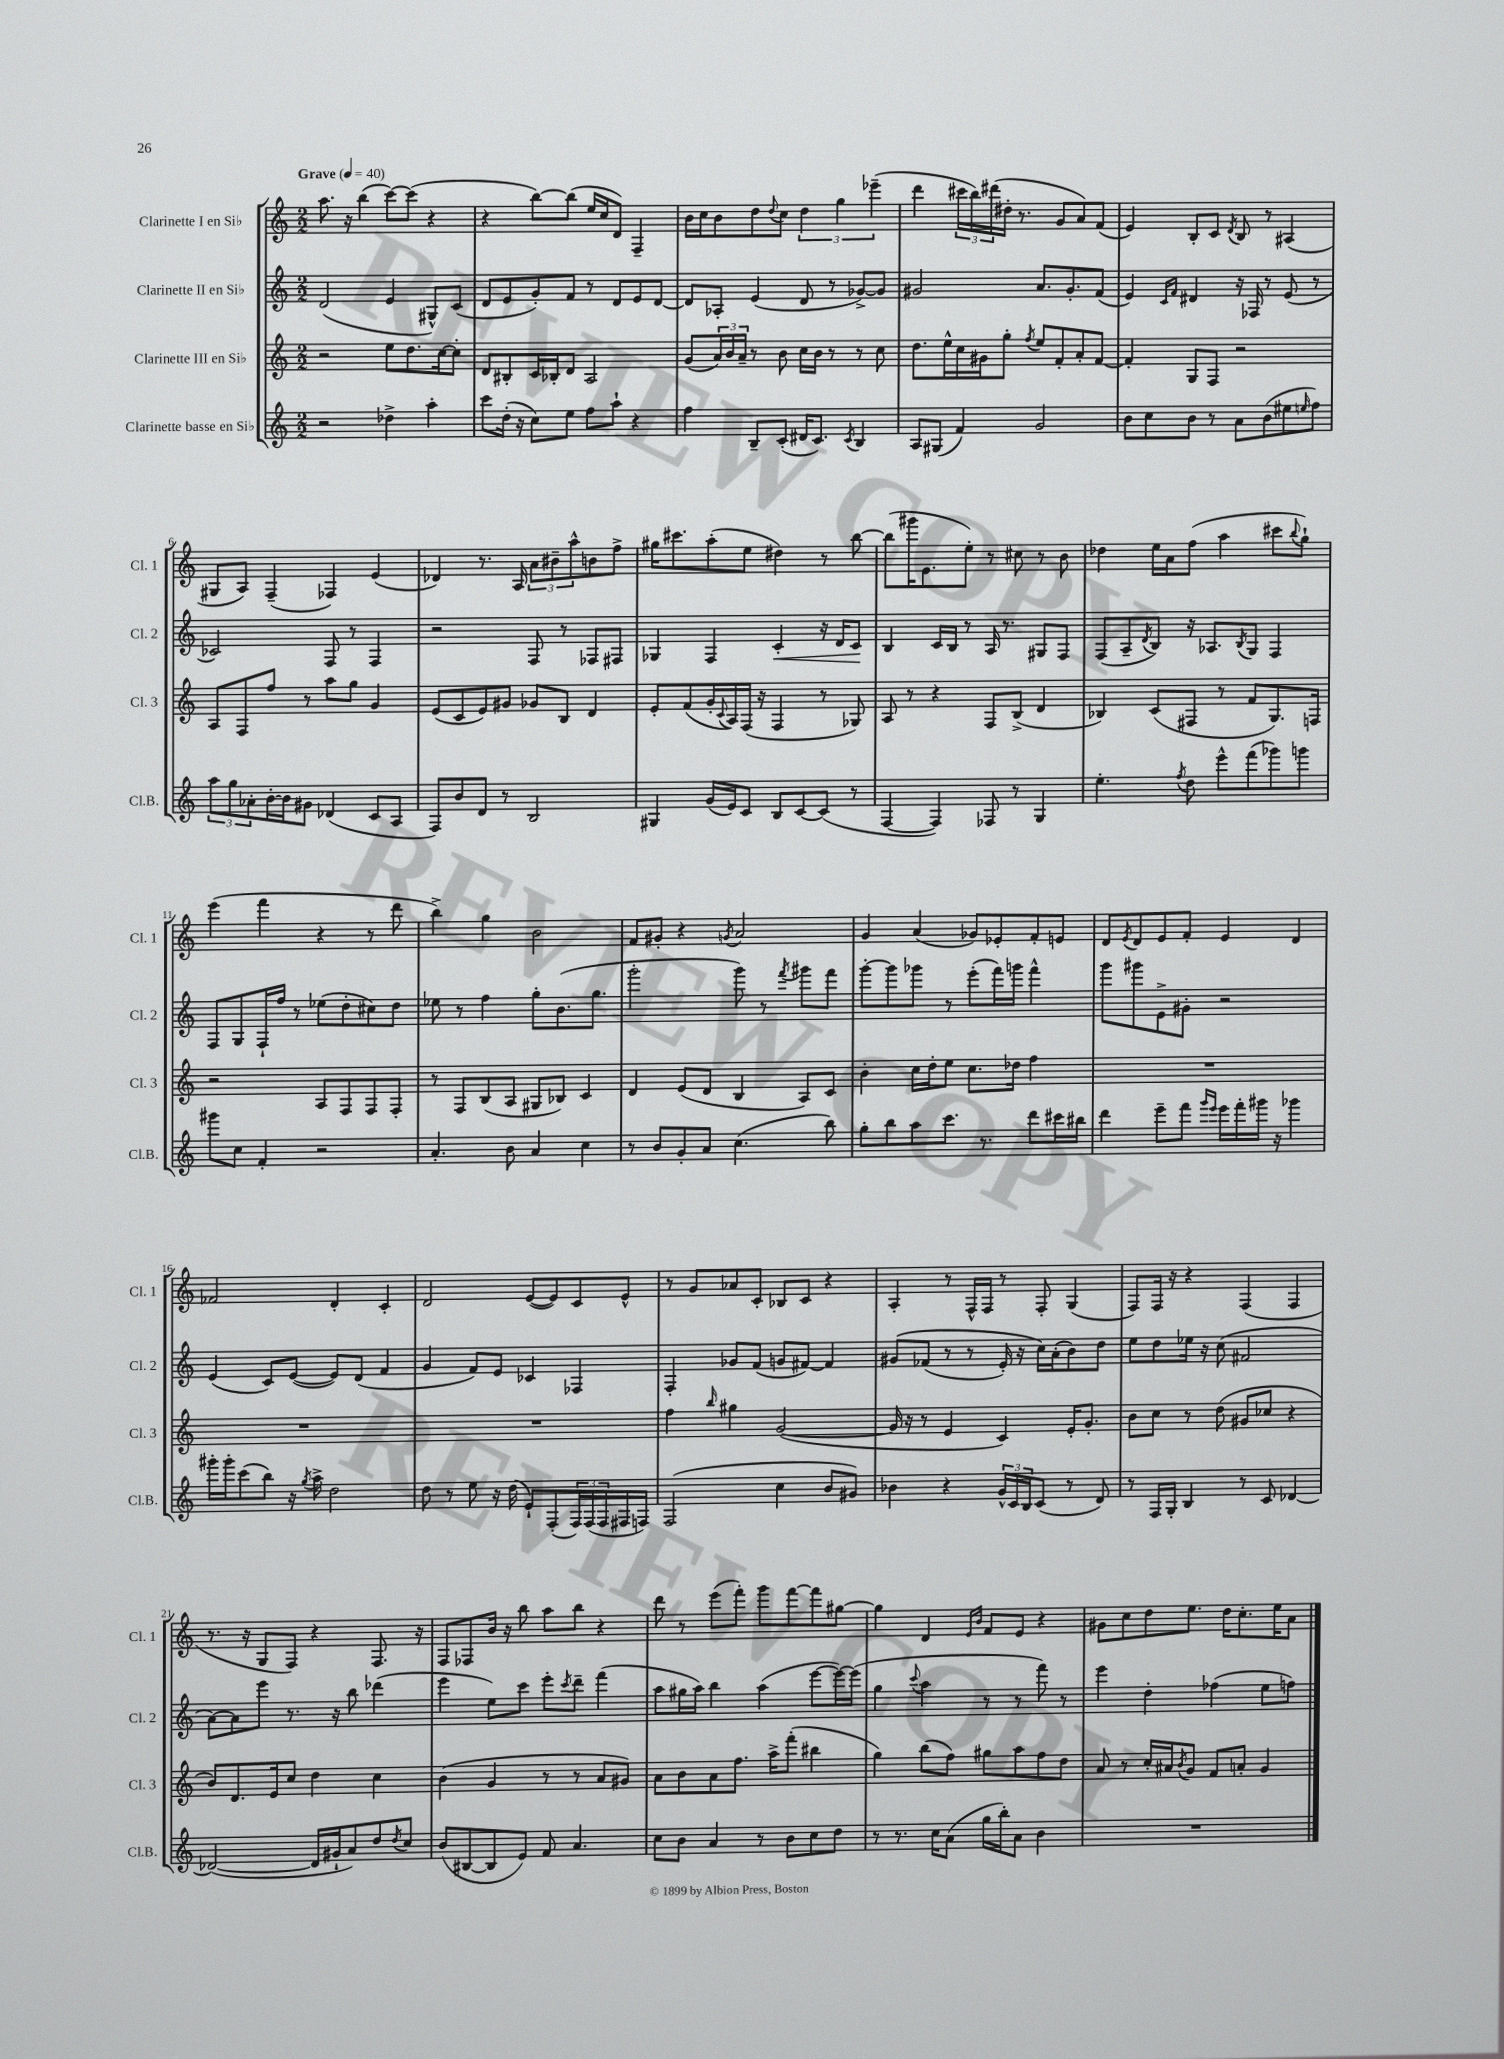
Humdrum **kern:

**kern	**kern	**kern	**kern
*staff4	*staff3	*staff2	*staff1
*clefG2	*clefG2	*clefG2	*clefG2
*k[]	*k[]	*k[]	*k[]
*M2/2	*M2/2	*M2/2	*M2/2
*MM40	*MM40	*MM40	*MM40
2r	2r	(2d	8.aa
.	.	.	16r
.	.	.	(4bb
4dd-^	8ee	4e	[8ccc)
.	8.dd	.	(8ccc]
4aa'	.	8G#^^)	4r
.	[16cc	.	.
.	8cc']	(8c	.
=	=	=	=
8ccc	8d	8d	4r
(16dd'	8B#'	8e	.
16r	.	.	.
8cc)	16c	8g')	[8bb)
.	16B-'	.	.
8ee	8d	8f	(8bb]
8ff	2A	8r	16ee
.	.	.	16cc
8aa`	.	8d	8d)
4r	.	8e	4F~
.	.	[8d	.
=	=	=	=
4ff	(8g	8d]	16b
.	.	.	16cc
.	24a)	8A-'	8b
.	24b	.	.
.	24a~	.	.
8B~	8r	(4e	8dd
.	.	.	8qqdd
(8c'	8b	.	8cc
16d#	16cc	8d	6dd
8.c)	16b	.	.
.	8r	8r	.
.	.	.	6gg
8qc	.	.	.
4B	8r	[8g-^)	.
.	.	.	(6eee-~
.	8cc	8g-]	.
=	=	=	=
8A	8.dd	2g#	4ddd
(8G#	.	.	.
.	16ee^^	.	.
4f)	16cc	.	24ccc#
.	.	.	24bb)
.	16g#	.	.
.	.	.	(24ddd#
.	8gg'	.	16dd#'
.	.	.	8.r
.	8qff	.	.
2g	8ee	8.a	.
.	8f'	.	8g
.	.	8.g#'	.
.	8a'	.	8a)
.	[8f	(8f	(8f
=	=	=	=
8b	4f']	4e)	4e)
8cc	.	.	.
.	.	16qqc	.
.	.	16qqf	.
8b	8G	4d#	8B'
8r	8F	.	8c
.	.	.	8qd
8a	2r	16r	8B
.	.	16F-	.
(8b	.	8r	8r
8ee#	.	(8e	(4A#
16qqee	.	.	.
8ff)	.	8r	.
=	=	=	=
12aa	8A	2c-)	8G#
12gg	.	.	.
.	8F	.	8A)
12a-'	.	.	.
[16b'	8ff	.	(4F~
16b]	.	.	.
8g#	8r	.	.
(4d-	8aa	8F	4F-)
.	8gg	8r	.
8c	4g	4F	(4e
8A	.	.	.
=	=	=	=
8F)	(8e	2r	4d-)
8b	8c	.	.
8d	8e)	.	8.r
8r	8g#	.	.
.	.	.	16A
2B	8g-	8F	12a
.	.	.	12b#~
.	8B	8r	.
.	.	.	12aa^^
.	4d	8F-	8b
.	.	8F#	8ff^
=	=	=	=
4G#	8e'	4G-	16gg#
.	.	.	8.ccc#
.	(8f	.	.
(16g	16g'	4F	(8aa'
.	8qqc	.	.
16e)	16A)	.	.
8c	(16F	.	8ee
.	16r	.	.
8B	4F	4c'	4dd#)
[8c	.	.	.
(8c]	8r	16r	8r
.	.	16d	.
8r	8G-)	8c	[8bb
=	=	=	=
[4F	8A	4B	(8bb]
.	8r	.	16ggg#
.	.	.	8.e
4F])	4r	16c	.
.	.	16B	.
.	.	8r	8ee')
8F-	8F	16A	8r
.	.	8.r	.
8r	(8B^	.	8cc#
4G	4d	8G#	8r
.	.	8F	8b
=	=	=	=
4.ee'	4B-)	(8F	4dd-
.	.	8A~	.
.	.	8qd	.
.	(8c	8B)	16ee
.	.	.	16a
8qff	.	.	.
8dd	8F#	16r	(8ff
.	.	8.A-	.
8eee^^	8r	.	4aa
.	.	8qB	.
(8fff	8f	8G	.
8ggg-)	8.G)	4F	8ccc#
.	.	.	8qqbb
8ggg	.	.	8gg`)
.	16F	.	.
=	=	=	=
8ggg#	2r	8F	(4eee
8cc	.	8G	.
4f'	.	16F`	4fff
.	.	16ff	.
.	.	8r	.
2r	8A	(8ee-	4r
.	8F	8dd'	.
.	8F	8cc#)	8r
.	8F'	8dd	8ddd
=	=	=	=
4.a'	8r	8ee-	4bb^)
.	8F	8r	.
.	(8B	4ff	4gg
8b	8A	.	.
4a	8G#	8gg'	2b
.	8B-)	(8.b	.
4cc	4c	.	.
.	.	8.gg	.
=	=	=	=
8r	4d	2ggg'	8f
8b	.	.	8g#'
8g'	(8e	.	4r
8a	8d	.	.
.	.	.	8qg
(4.cc	4B	8ggg)	2a
.	.	8r	.
.	.	8qfff	.
.	8A)	8ggg#	.
8bb)	8c	8fff	.
=	=	=	=
8gg'	4b'	[8ggg'	4g
8bb	.	8ggg]	.
8aa	16cc	8ggg-	(4a
.	16dd'	.	.
8.ccc	8ee	8r	.
.	8.cc	(8eee'	8g-)
8.r	.	.	.
.	.	16fff)	8e-'
.	16dd-	16ggg	.
8ddd	4ff	4fff^^	8f'
16ccc#	.	.	8e
16bb#	.	.	.
=	=	=	=
4ddd	1r	8ggg	8d
.	.	.	8qe
.	.	8ggg#	8d
8eee~	.	8e^	8e
8fff	.	8g#'	8f'
16qqggg	.	.	.
16qqeee	.	.	.
16eee	.	2r	4e
16fff'	.	.	.
16ggg#	.	.	.
16r	.	.	.
4ggg-	.	.	4d
=	=	=	=
16ggg#'	1r	(4e	2f-
16ggg#'	.	.	.
(8ccc	.	.	.
8bb)	.	8c)	.
16r	.	([8e	.
8qgg	.	.	.
16aa^	.	.	.
2dd	.	8e])	4d'
.	.	(8d	.
.	.	4f	4c'
=	=	=	=
8dd	1r	4g	2d
8r	.	.	.
8ee	.	8f)	.
16r	.	8e	.
(16dd	.	.	.
8e`)	.	4c-	([8e
(8F'	.	.	8e])
24F)	.	4F-	8c
(24F	.	.	.
24F	.	.	.
16F#	.	.	8e^^
16F)	.	.	.
=	=	=	=
(2F	4ff	4F'	8r
.	.	.	8g
.	16qqbb	.	.
.	4gg#	8g-	8a-
.	.	(8f	8c'
4cc	([2g	8g	8B-
.	.	[8f#)	8c
8b	.	4f#]	4r
8g#)	.	.	.
=	=	=	=
4b-	16g]	&(8g#	4A'
.	16r	.	.
.	8r	(8f-	.
4r	4e	8r	8r
.	.	8r	16F^^
.	.	.	16F
24g^^	4c)	16e')	8r
24c	.	.	.
.	.	16r	.
24B	.	.	.
(8c	.	16cc&)	8F'
.	.	(16a'	.
8r	16e'	8b)	(4G
.	8.g'	.	.
8d)	.	8dd	.
=	=	=	=
8r	8b	8ee	8F)
16F	8cc	8dd	16F
16G'	.	.	16r
4B	8r	16ee-	4r
.	.	16r	.
.	(8dd	(8cc	.
8r	8g#	2f#	(4F
8c	8cc-	.	.
[4d-	4r	.	4F
=	=	=	=
(2d-_	8b)	[8a)	8.r
.	8.d	8a]	.
.	.	.	16r
.	.	8eee	8G
.	16e	.	.
.	8cc	8.r	8F)
16d-]	4dd	.	4r
16g#`	.	16r	.
8a)	.	8bb	.
8dd	4cc	(4ddd-	8.F
8qdd	.	.	.
8cc	.	.	.
.	.	.	16r
=	=	=	=
(8b	(4b	4eee	8F
[8B#	.	.	8F-
8B#]	4g	8ee)	16b
.	.	.	16r
8e)	.	8ccc	8bb
8f	8r	8eee'	8aa
.	.	8qccc	.
4.a	8r	8ddd~	8bb
.	8a	(4fff	4r
.	8g#)	.	.
=	=	=	=
8cc	8a	8aa	8ddd
8b	8b	16gg#	8r
.	.	16aa)	.
4a	8a	4bb	(8eee
.	8.ff	.	8fff')
8r	.	(4aa	8ggg
.	16aa^	.	.
8b	(8fff'	.	[8fff
8cc	4bb#	[8eee	8fff]
8dd	.	16eee_)	[8gg#
.	.	(16eee]	.
=	=	=	=
8r	4gg)	4gg	4gg#]
8.r	.	.	.
.	.	8qqccc	.
.	(8bb	4aa	4d
16cc	.	.	.
(8a	8ff)	.	.
.	.	.	16qqe
.	.	.	16qqb
16gg	8gg#	8r	8f
16bb')	.	.	.
8a	8aa	8r	8e
4b	8ff	8fff)	4r
.	8dd	8r	.
=	=	=	=
1r	8a	4eee	8g#
.	8r	.	8cc
.	16cc'	4dd'	8dd
.	16a#	.	.
.	8qb	.	.
.	8g	.	8.ee
.	8f	(4ff-	.
.	.	.	16dd
.	8a'	.	8.cc'
.	4g	8ee	.
.	.	.	16ee
.	.	8ff)	8a
==	==	==	==
*-	*-	*-	*-
